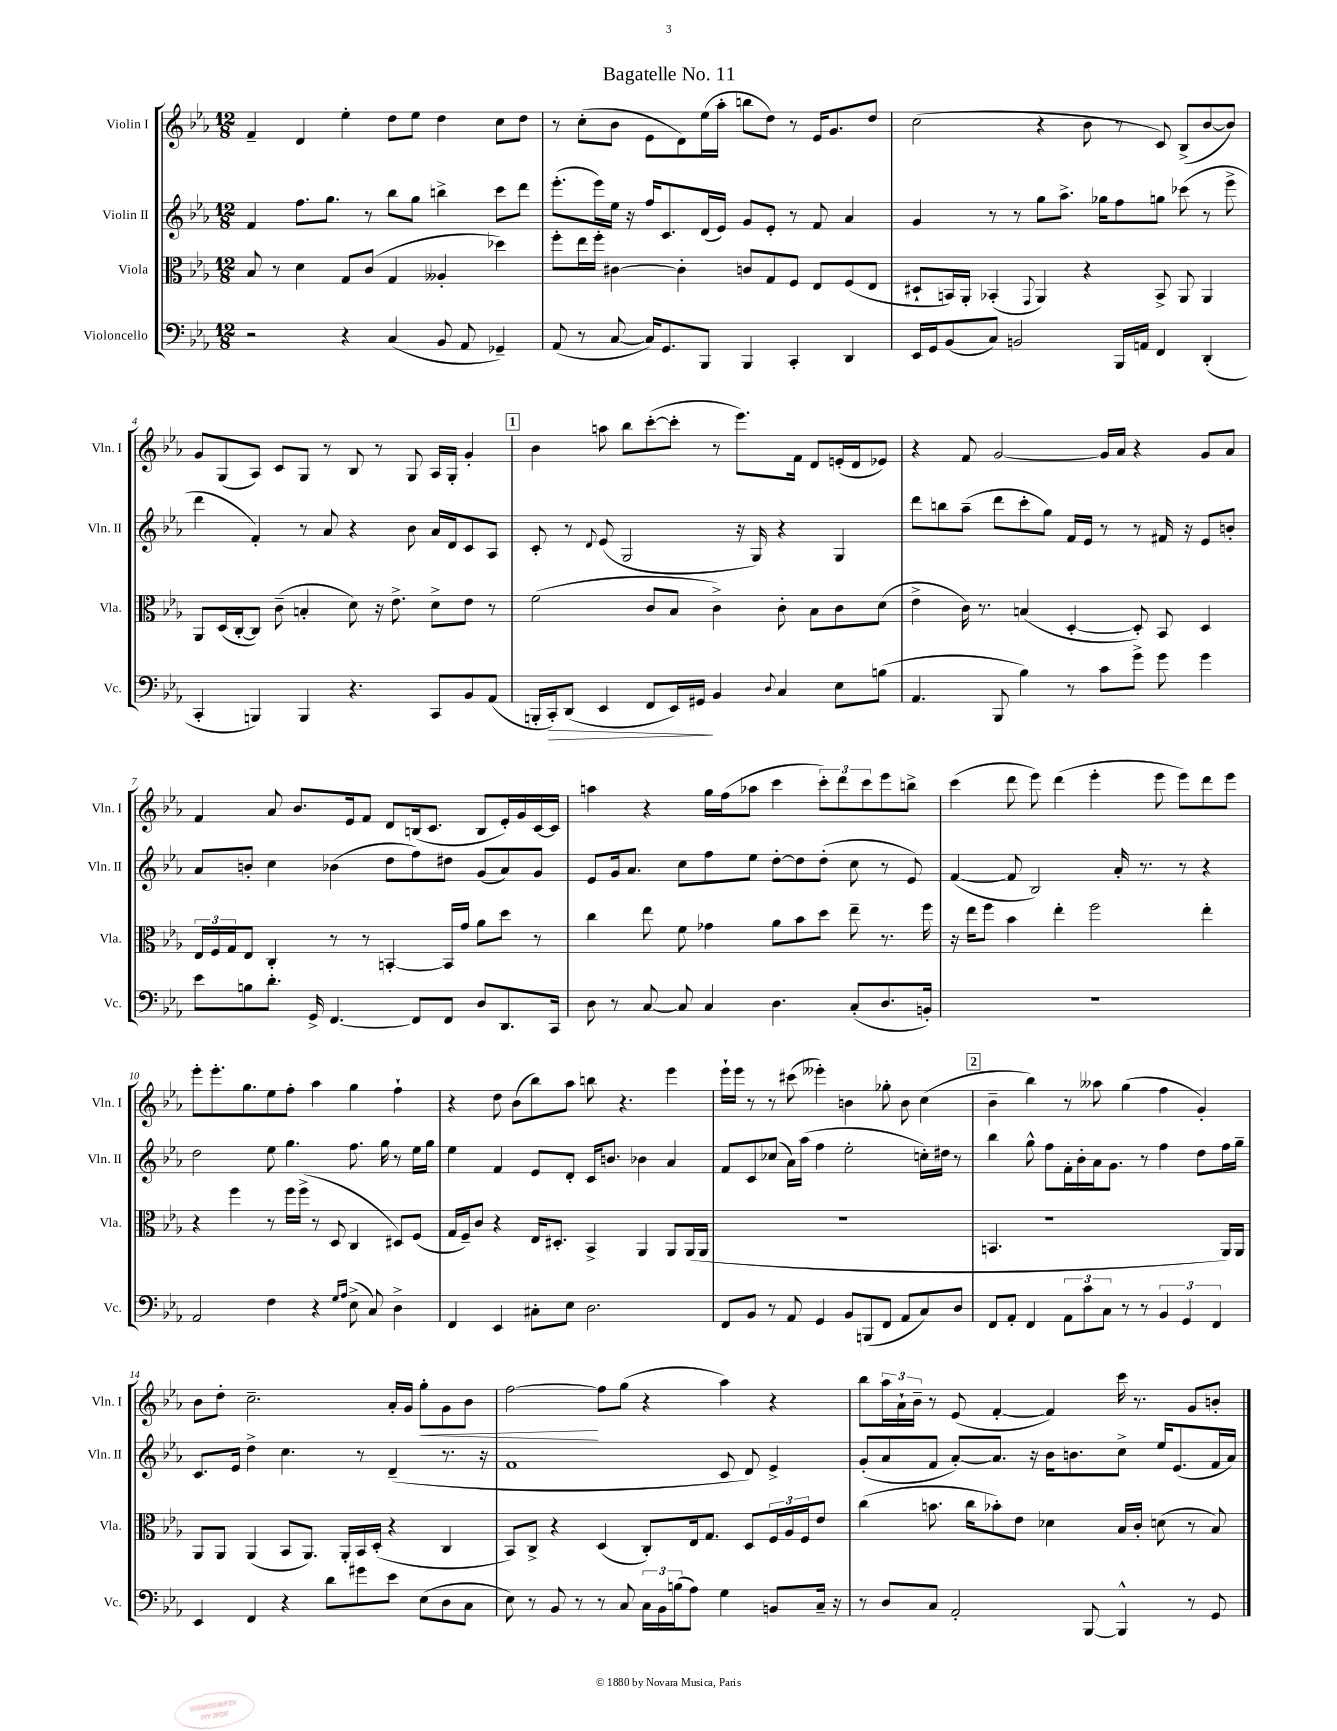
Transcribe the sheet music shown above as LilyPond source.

\header { title = "Bagatelle No. 11" }
<<
\new StaffGroup <<
\new Staff = "s0" \with { instrumentName = "Violin I" shortInstrumentName = "Vln. I" } {
    \clef treble \key ees \major \numericTimeSignature \time 12/8
    f'4-- d'4 ees''4-. d''8 ees''8 d''4 c''8 d''8 |
    r8 c''8-.( bes'8 ees'8 d'8) ees''16( aes''16-. b''8 d''8) r8 ees'16 g'8. d''8 |
    c''2( r4 bes'8 r8 c'8) bes8->( bes'8~ bes'8) |
    g'8 g8( aes8) c'8 g8 r8 bes8 r8 g8 aes16 g16-. g'4-. |
    \mark \markup { \box "1" } bes'4 a''8 bes''8 c'''8~-.( c'''8-. r8 ees'''8.) f'16 d'8 e'16-.( d'16 ees'8) |
    r4 f'8 g'2~ g'16 aes'16 r4 g'8 aes'8 |
    f'4 aes'8 bes'8. ees'16 f'8 d'8 b16( c'8. b8 ees'16-.) g'16 c'16~ c'16 |
    a''4 r4 g''16 f''16( aes''8 c'''4 \tuplet 3/2 { c'''8-.) d'''8 c'''8 } ees'''8 b''8-> |
    c'''4( d'''8 ees'''8) d'''4( ees'''4-. ees'''8 ees'''8) d'''8 ees'''8 |
    ees'''8-. ees'''8.-. g''8. ees''8 f''8-. aes''4 g''4 f''4-! |
    r4 d''8 bes'8( bes''8) aes''8 b''8 r4. ees'''4 |
    ees'''16-! ees'''16 r8 r8 cis'''8( eeses'''4-.) b'4 ges''8-. b'8 c''4( |
    \mark \markup { \box "2" } bes'4-- bes''4) r8 aeses''8 g''4( f''4 g'4-.) |
    bes'8 d''8-. c''2.-- aes'16-. g'16 g''8-.\< g'8 bes'8 |
    f''2~\! f''8 g''8( r4 aes''4) r4 |
    bes''8 \tuplet 3/2 { aes''16 aes'16-! bes'16-- } r8 ees'8( f'4~-. f'4) c'''16 r8. g'8 b'8-. \bar "|." |
}
\new Staff = "s1" \with { instrumentName = "Violin II" shortInstrumentName = "Vln. II" } {
    \clef treble \key ees \major \numericTimeSignature \time 12/8
    f'4 f''8. g''8. r8 bes''8 g''8 b''4-> c'''8 d'''8 |
    ees'''8.-.( ees'''16) ees''16 r16 f''16 c'8. d'16( ees'16) g'8 ees'8-. r8 f'8 aes'4 |
    g'4 r8 r8 g''8 aes''8.-> ges''16 f''8 g''8 ces'''8( r8 ees'''8-> |
    d'''4 f'4-.) r8 aes'8 r4 bes'8 aes'16 d'16 c'8 aes8 |
    \mark \markup { \box "1" } c'8-. r8 \appoggiatura { d'8 } ees'8( g2 r16 g16) r4 g4 |
    d'''8 b''8 aes''8--( d'''8 c'''8-. g''8) f'16 ees'16 r8 r8 fis'16 r16 ees'8 b'8-. |
    aes'8 b'8-. c''4 bes'4( d''8 f''8) dis''8 g'8( aes'8) g'8 |
    ees'8 g'16 aes'8. c''8 f''8 ees''8 d''8~-. d''8 d''8-.( c''8 r8 ees'8) |
    f'4~( f'8 bes2) aes'16-. r8. r8 r4 |
    d''2 ees''8 g''4. f''8. g''16 r8 ees''16 g''16 |
    ees''4 f'4 ees'8 d'8-. c'16 b'8. bes'4 aes'4 |
    f'8 c'8 ces''8( aes'16) aes''16( f''4 ees''2-. c''16-.) dis''16 r8 |
    \mark \markup { \box "2" } bes''4 g''8-^ f''8 f'16-. bes'16-. aes'16 g'8. r8 f''4 d''8 f''16 g''16-- |
    c'8. ees'16 d''4-> c''4. r8 d'4--( r8. r16 |
    f'1 c'8 d'8) ees'4-> |
    g'8-.( aes'8 f'8 aes'8~-.) aes'8. r16 bes'16 b'8. c''8-> ees''16 ees'8.( f'16 aes'16) \bar "|." |
}
\new Staff = "s2" \with { instrumentName = "Viola" shortInstrumentName = "Vla." } {
    \clef alto \key ees \major \numericTimeSignature \time 12/8
    bes8 r8 d'4 g8 c'8( g4 aeses4-. des''4) |
    f''8-. ees''16 f''16-. cis'4~ cis'4-. c'8 g8 f8 ees8 f8( ees8 |
    dis8-! b,16) aes,16-. bes,4-.( \appoggiatura { g,8 } aes,4) r4 bes,8-> aes,8 aes,4 |
    aes,8 d16( c16~-. c8) c'8--( b4-. d'8) r16 ees'8.-> d'8-> ees'8 r8 |
    \mark \markup { \box "1" } f'2( c'8 bes8 c'4->) c'8-. bes8 c'8 d'8( |
    ees'4-> c'16) r8. b4( d4~-. d8-.) bes,8 d4 |
    \tuplet 3/2 { ees16 f16 g16 } ees8 c4-. r8 r8 b,4~-. b,16 g'16 aes'8 d''8 r8 |
    c''4 ees''8 f'8 ges'4 aes'8 bes'8 d''8 ees''8-- r8. f''16 |
    r16 ees''16 f''8 bes'4 ees''4-. f''2 ees''4-. |
    r4 f''4 r8 f''16 f''16->( r8 d8 c4 dis8) f8( |
    g16 f16--) c'8 r4 ees16 dis8.-. bes,4-> aes,4 aes,8 aes,16( aes,16 |
    R1. |
    \mark \markup { \box "2" } b,4. r1 aes,16) aes,16 |
    aes,8 aes,8 aes,4( bes,8 aes,8.) aes,16-. bes,16 d16-.( r4 c4 |
    bes,8) c8-> r4 d4( c8-.) ees16 g8. d8 \tuplet 3/2 { f16 aes16 f16 } ees'8 |
    c''4( b'8. c''16 bes'8-.) ees'8 des'4 bes16 c'16-. d'8( r8 bes8) \bar "|." |
}
\new Staff = "s3" \with { instrumentName = "Violoncello" shortInstrumentName = "Vc." } {
    \clef bass \key ees \major \numericTimeSignature \time 12/8
    r2 r4 c4( bes,8 aes,8 ges,4--) |
    aes,8( r8 c8~ c16) g,8. bes,,8 bes,,4 c,4-. d,4 |
    ees,16 g,16 bes,8( c8) b,2 bes,,16 a,16 f,4 d,4-.( |
    c,4-. b,,4) b,,4 r4. c,8 bes,8 aes,8( |
    \mark \markup { \box "1" } b,,16-. c,16-.\>) d,8( ees,4 f,8 ees,16) gis,16\! bes,4 \appoggiatura { d8 } c4 ees8 b8( |
    aes,4. bes,,8 bes4) r8 c'8 g'8-> g'8 g'4 |
    ees'8 b8 d'8.-. g,16-> f,4.~ f,8 f,8 d8 d,8. c,16 |
    d8 r8 c8~ c8 c4 d4. c8-.( d8. b,16-.) |
    R1. |
    aes,2 f4 r4 \grace { g16 aes16 } ees8->( c8) d4-> |
    f,4 ees,4 cis8-. ees8 d2. |
    f,8 bes,8 r8 aes,8 g,4 bes,8 b,,8( f,8 aes,8 c8) d8 |
    \mark \markup { \box "2" } f,8 aes,8-. f,4 \tuplet 3/2 { aes,8 c'8 c8 } r8 r8 \tuplet 3/2 { bes,4 g,4 f,4 } |
    ees,4 f,4 r4 d'8 gis'8 ees'8 ees8( d8 c8 |
    ees8) r8 bes,8 r8 r8 c8 \tuplet 3/2 { c16 bes,16 b16( } aes8) g4 b,8 c16-- r16 |
    r8 d8 c8 aes,2-. bes,,8~ bes,,4-^ r8 g,8 \bar "|." |
}
>>
>>
